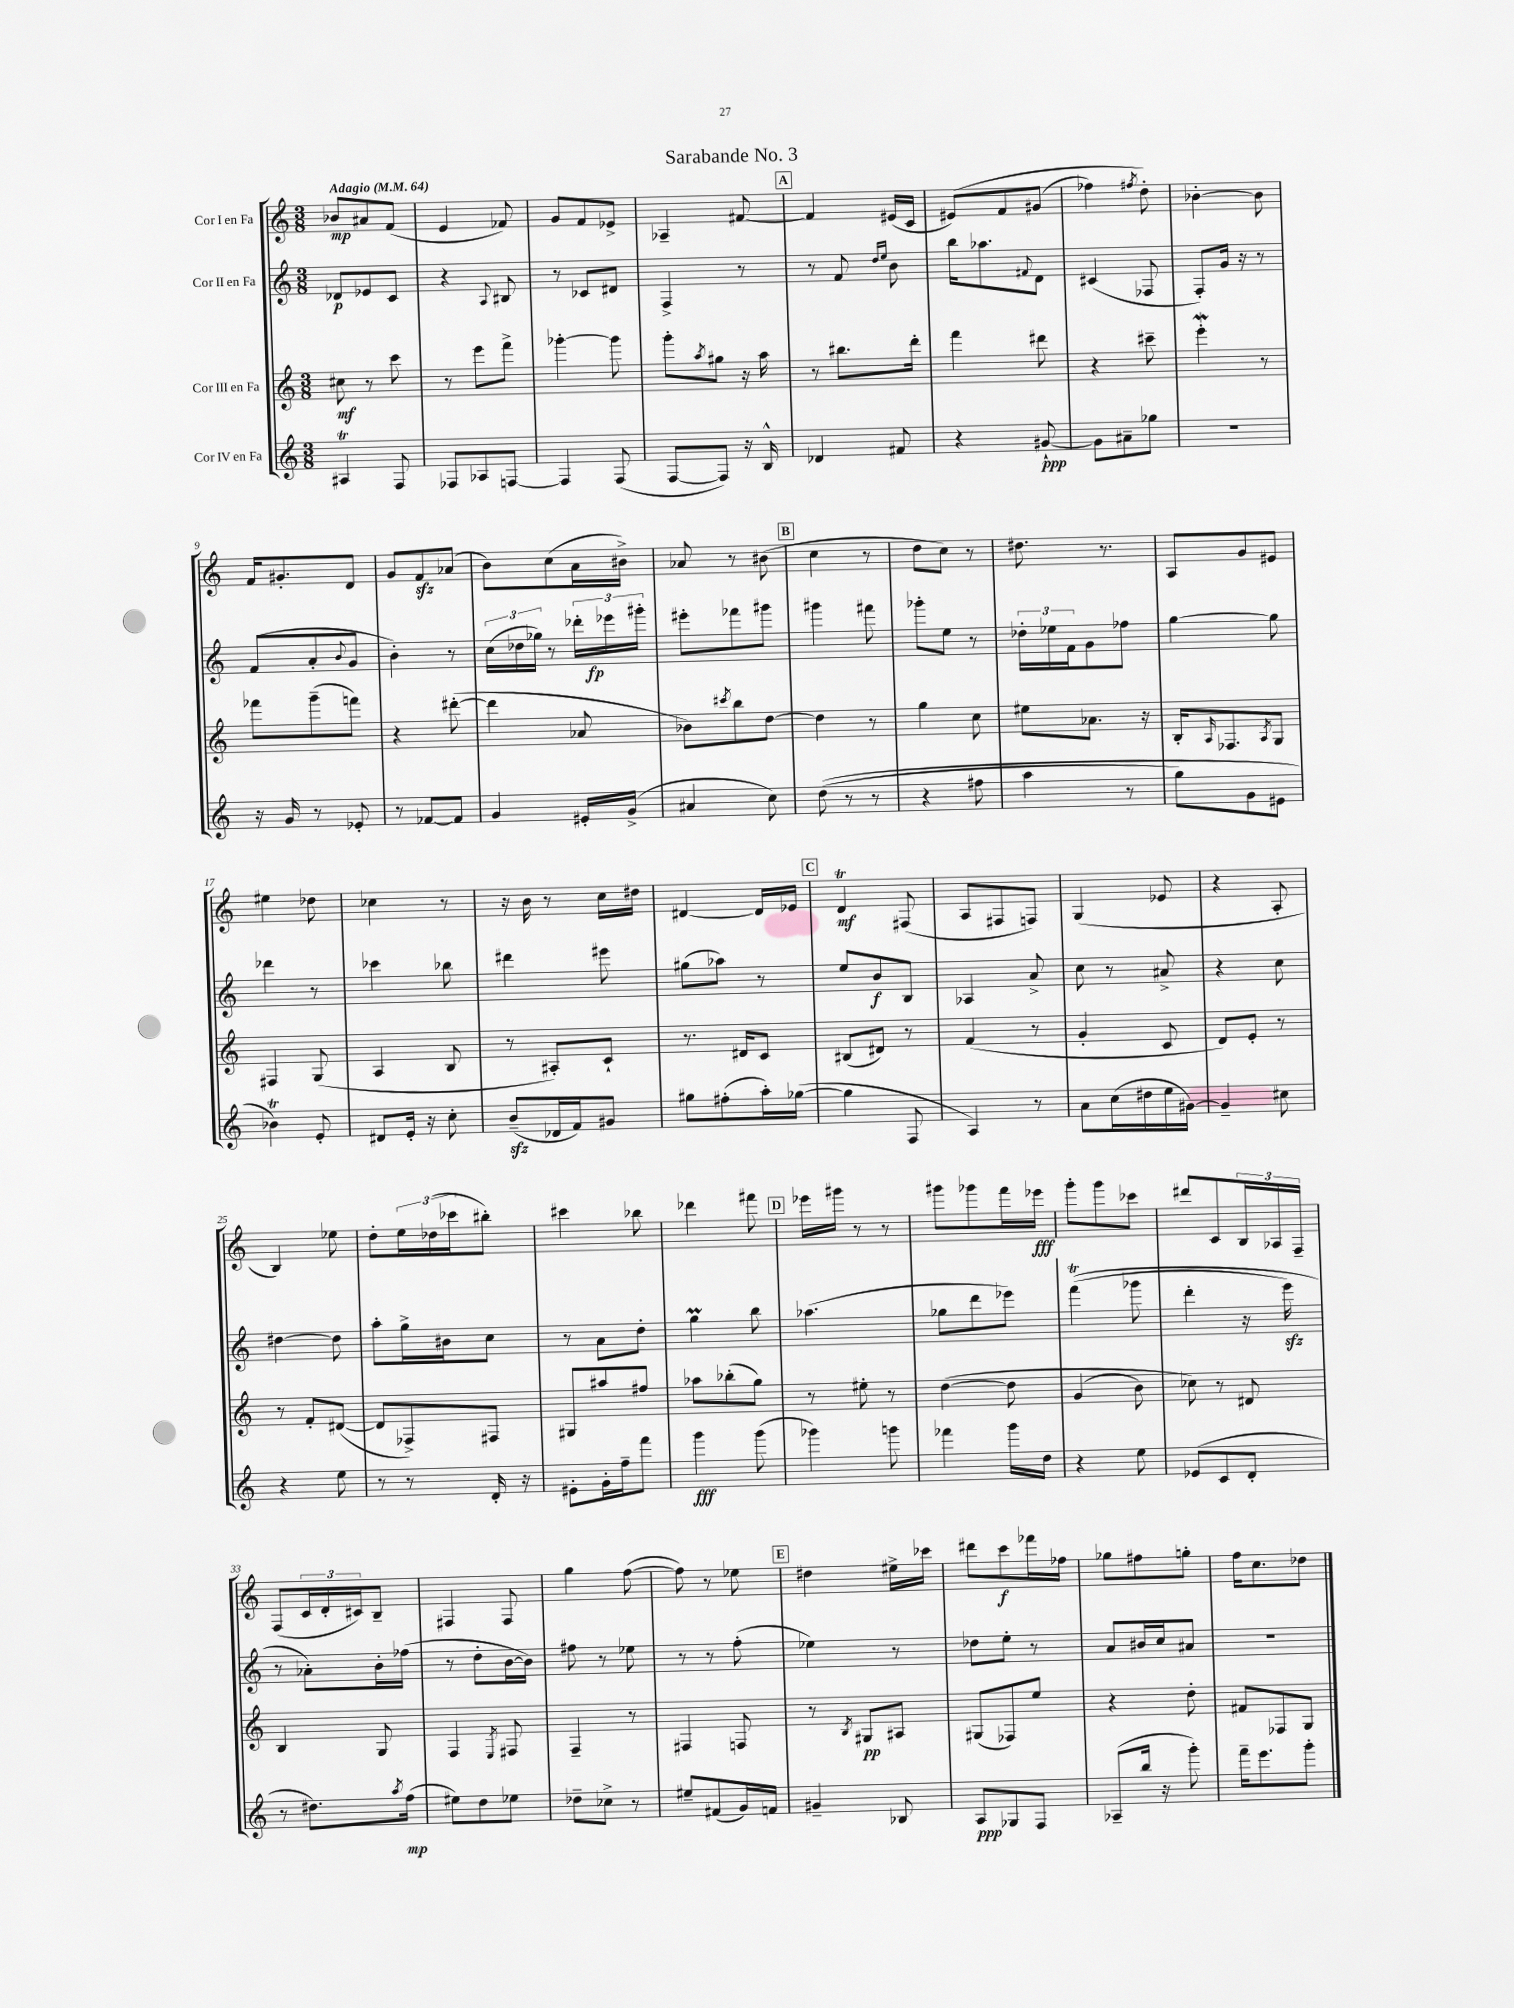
\header { title = "Sarabande No. 3" }
<<
\new StaffGroup <<
\new Staff = "s0" \with { instrumentName = "Cor I en Fa" } {
    \clef treble \key c \major \numericTimeSignature \time 3/8 \tempo "Adagio" 4 = 64
    bes'8\mp ais'8 f'8( |
    e'4 fes'8) |
    g'8 f'8 ees'8-> |
    aes4-- fis'8~ |
    \mark \markup { \box "A" } fis'4 eis'16( c'16 |
    eis'8)\( f'8 gis'8( |
    fes''4) \acciaccatura { fis''8 } d''8-.\) |
    bes'4~-. bes'8 |
    f'16 gis'8.-. d'8 |
    g'8 f'8\sfz aes'8( |
    b'8) c''8( a'16 bis'16->) |
    aes'8 r8 bis'8( |
    \mark \markup { \box "B" } c''4 r8 |
    d''8 c''8) r8 |
    dis''8. r8. |
    a8 g'8 eis'8 |
    eis''4 des''8 |
    ces''4 r8 |
    r16 b'16 r8 c''16 dis''16 |
    dis'4~ dis'16 ees'16 |
    \mark \markup { \box "C" } d'4\trill\mf fis8( |
    a8 fis8 f8) |
    g4( ees'8 |
    r4 a8-. |
    b4) ees''8 |
    d''8-. \tuplet 3/2 { e''16 des''16( ces'''16 } bis''8-.) |
    cis'''4 bes''8 |
    des'''4 fis'''8 |
    \mark \markup { \box "D" } ees'''16 gis'''16 r8 r8 |
    gis'''8 ges'''8 f'''16 ees'''16\fff |
    g'''8-. g'''8 ces'''8 |
    dis'''8 c'8 \tuplet 3/2 { b16 aes16 f16-- } |
    f8( \tuplet 3/2 { c'16 d'16-. cis'16) } b8-- |
    fis4 fis8 |
    g''4 f''8~( |
    f''8) r8 ees''8 |
    \mark \markup { \box "E" } dis''4 eis''16-> ces'''16 |
    dis'''8 c'''8\f fes'''16 fes''16 |
    ges''8 fis''8 g''8-. |
    f''16 c''8. des''8 \bar "|." |
}
\new Staff = "s1" \with { instrumentName = "Cor II en Fa" } {
    \clef treble \key c \major \numericTimeSignature \time 3/8
    des'8\p ees'8 c'8 |
    r4 \appoggiatura { a8 } bis8 |
    r8 ces'8 dis'8 |
    f4-> r8 |
    \mark \markup { \box "A" } r8 f'8 \grace { d''16 e''16 } b'8 |
    b''16 aes''8. \appoggiatura { fis'8 } d'8 |
    cis'4( fes8 |
    f8-.) g'16 r16 r8 |
    f'8( a'8-. \appoggiatura { b'8 } g'8 |
    b'4-.) r8 |
    \tuplet 3/2 { c''16( des''16 ges''16) } r8 \tuplet 3/2 { des'''16-. ees'''16\fp gis'''16-. } |
    eis'''8-. fes'''8 gis'''8 |
    \mark \markup { \box "B" } gis'''4 fis'''8 |
    ges'''8-. e''8 r8 |
    \tuplet 3/2 { des''16-. ees''16 f'16 } g'8 fes''8 |
    g''4~ g''8 |
    des'''4 r8 |
    ces'''4 bes''8 |
    dis'''4 eis'''8 |
    gis''8( aes''8) r8 |
    \mark \markup { \box "C" } e''8 b'8\f b8 |
    aes4 a'8-> |
    c''8 r8 ais'8-> |
    r4 c''8 |
    dis''4~ dis''8 |
    a''8-. g''16-> bis'16 c''8 |
    r8 a'8 d''8-. |
    g''4\prall b''8 |
    \mark \markup { \box "D" } aes''4.( |
    ges''8 d'''8 ees'''8) |
    f'''4\trill(\( ges'''8 |
    d'''4-. r16 e'''16\sfz) |
    r8 aes'8-.\) b'16-. fes''16( |
    r8 d''8-. b'16~ b'16) |
    fis''8 r8 ees''8 |
    r8 r8 f''8-.( |
    \mark \markup { \box "E" } ees''4) r8 |
    des''8 e''8-. r8 |
    a'8 bis'16 c''16 ais'8 |
    R4. \bar "|." |
}
\new Staff = "s2" \with { instrumentName = "Cor III en Fa" } {
    \clef treble \key c \major \numericTimeSignature \time 3/8
    cis''8\mf r8 c'''8 |
    r8 e'''8 f'''8-> |
    ges'''4~-. ges'''8 |
    g'''8-. \acciaccatura { a''8 } gis''8 r16 a''16 |
    \mark \markup { \box "A" } r8 bis''8. d'''16-. |
    f'''4 dis'''8 |
    r4 cis'''8-- |
    e'''4-.\mordent r8 |
    fes'''8 g'''8--( f'''8) |
    r4 dis'''8~-.( |
    dis'''4 aes'8 |
    bes'8) \acciaccatura { cis'''8 } b''8 d''8~ |
    \mark \markup { \box "B" } d''4 r8 |
    g''4 c''8 |
    eis''8 aes'8. r16 |
    b16-. \grace { a16 } fes8. \acciaccatura { a8 } g8 |
    fis4 g8( |
    a4 b8 |
    r8 ais8-.) c'8-! |
    r8. dis'16 c'8 |
    \mark \markup { \box "C" } bis8( dis'8) r8 |
    f'4( r8 |
    g'4-. c'8 |
    d'8) e'8-. r8 |
    r8 f'8-. dis'8~( |
    dis'8 fes8->) fis8 |
    gis8 ais''8 fis''8 |
    aes''8 bes''8-.( g''8) |
    \mark \markup { \box "D" } r8 eis''8-. r8 |
    d''4~\( d''8 |
    g'4( b'8) |
    ces''8\) r8 dis'8 |
    b4 g8 |
    f4 \acciaccatura { e8 } fis8 |
    f4-- r8 |
    fis4 f8 |
    \mark \markup { \box "E" } r8 \acciaccatura { b8 } gis8\pp ais8 |
    gis8( fes8) e''8 |
    r4 d''8-. |
    fis'8 fes8 g8 \bar "|." |
}
\new Staff = "s3" \with { instrumentName = "Cor IV en Fa" } {
    \clef treble \key c \major \numericTimeSignature \time 3/8
    ais4\trill f8 |
    fes8 aes8 f8~ |
    f4 f8( |
    f8~ f8) r16 b16-^ |
    \mark \markup { \box "A" } des'4 fis'8 |
    r4 gis'8~-!\ppp |
    gis'8 ais'8-- ges''8 |
    r4. |
    r16 g'16 r8 ees'8-. |
    r8 fes'8~ fes'8 |
    g'4 eis'16-. g'16->( |
    ais'4 c''8) |
    \mark \markup { \box "B" } d''8(\( r8 r8 |
    r4 fis''8 |
    a''4 r8 |
    g''8) g'8 eis'8 |
    bes'4\trill\) e'8-. |
    dis'8 e'16-. r16 c''8-. |
    b'8--\sfz( des'16 f'16) gis'8 |
    gis''8 fis''8-.( a''16-.) ges''16~( |
    \mark \markup { \box "C" } ges''4 f8 |
    a4) r8 |
    a'8 c''16( dis''16 e''16 gis'16~) |
    gis'4-- cis''8 |
    r4 e''8 |
    r8 r8 d'16-. r16 |
    eis'8-. g'16-. f''16-- f'''8 |
    g'''4\fff g'''8( |
    \mark \markup { \box "D" } ges'''4) g'''8 |
    fes'''4 g'''16 d''16 |
    r4 e''8 |
    ees'8( c'8 d'8-. |
    r8 dis''8.) \acciaccatura { a''8 } f''16\mp( |
    eis''8) d''8 ees''8 |
    des''8-- ces''8-> r8 |
    eis''8-- fis'8( g'16) f'16 |
    \mark \markup { \box "E" } gis'4-- bes8 |
    a8\ppp ges8 f8 |
    aes8--( b''16 r16 g'''8-.) |
    f'''16-- e'''8. g'''8-. \bar "|." |
}
>>
>>
